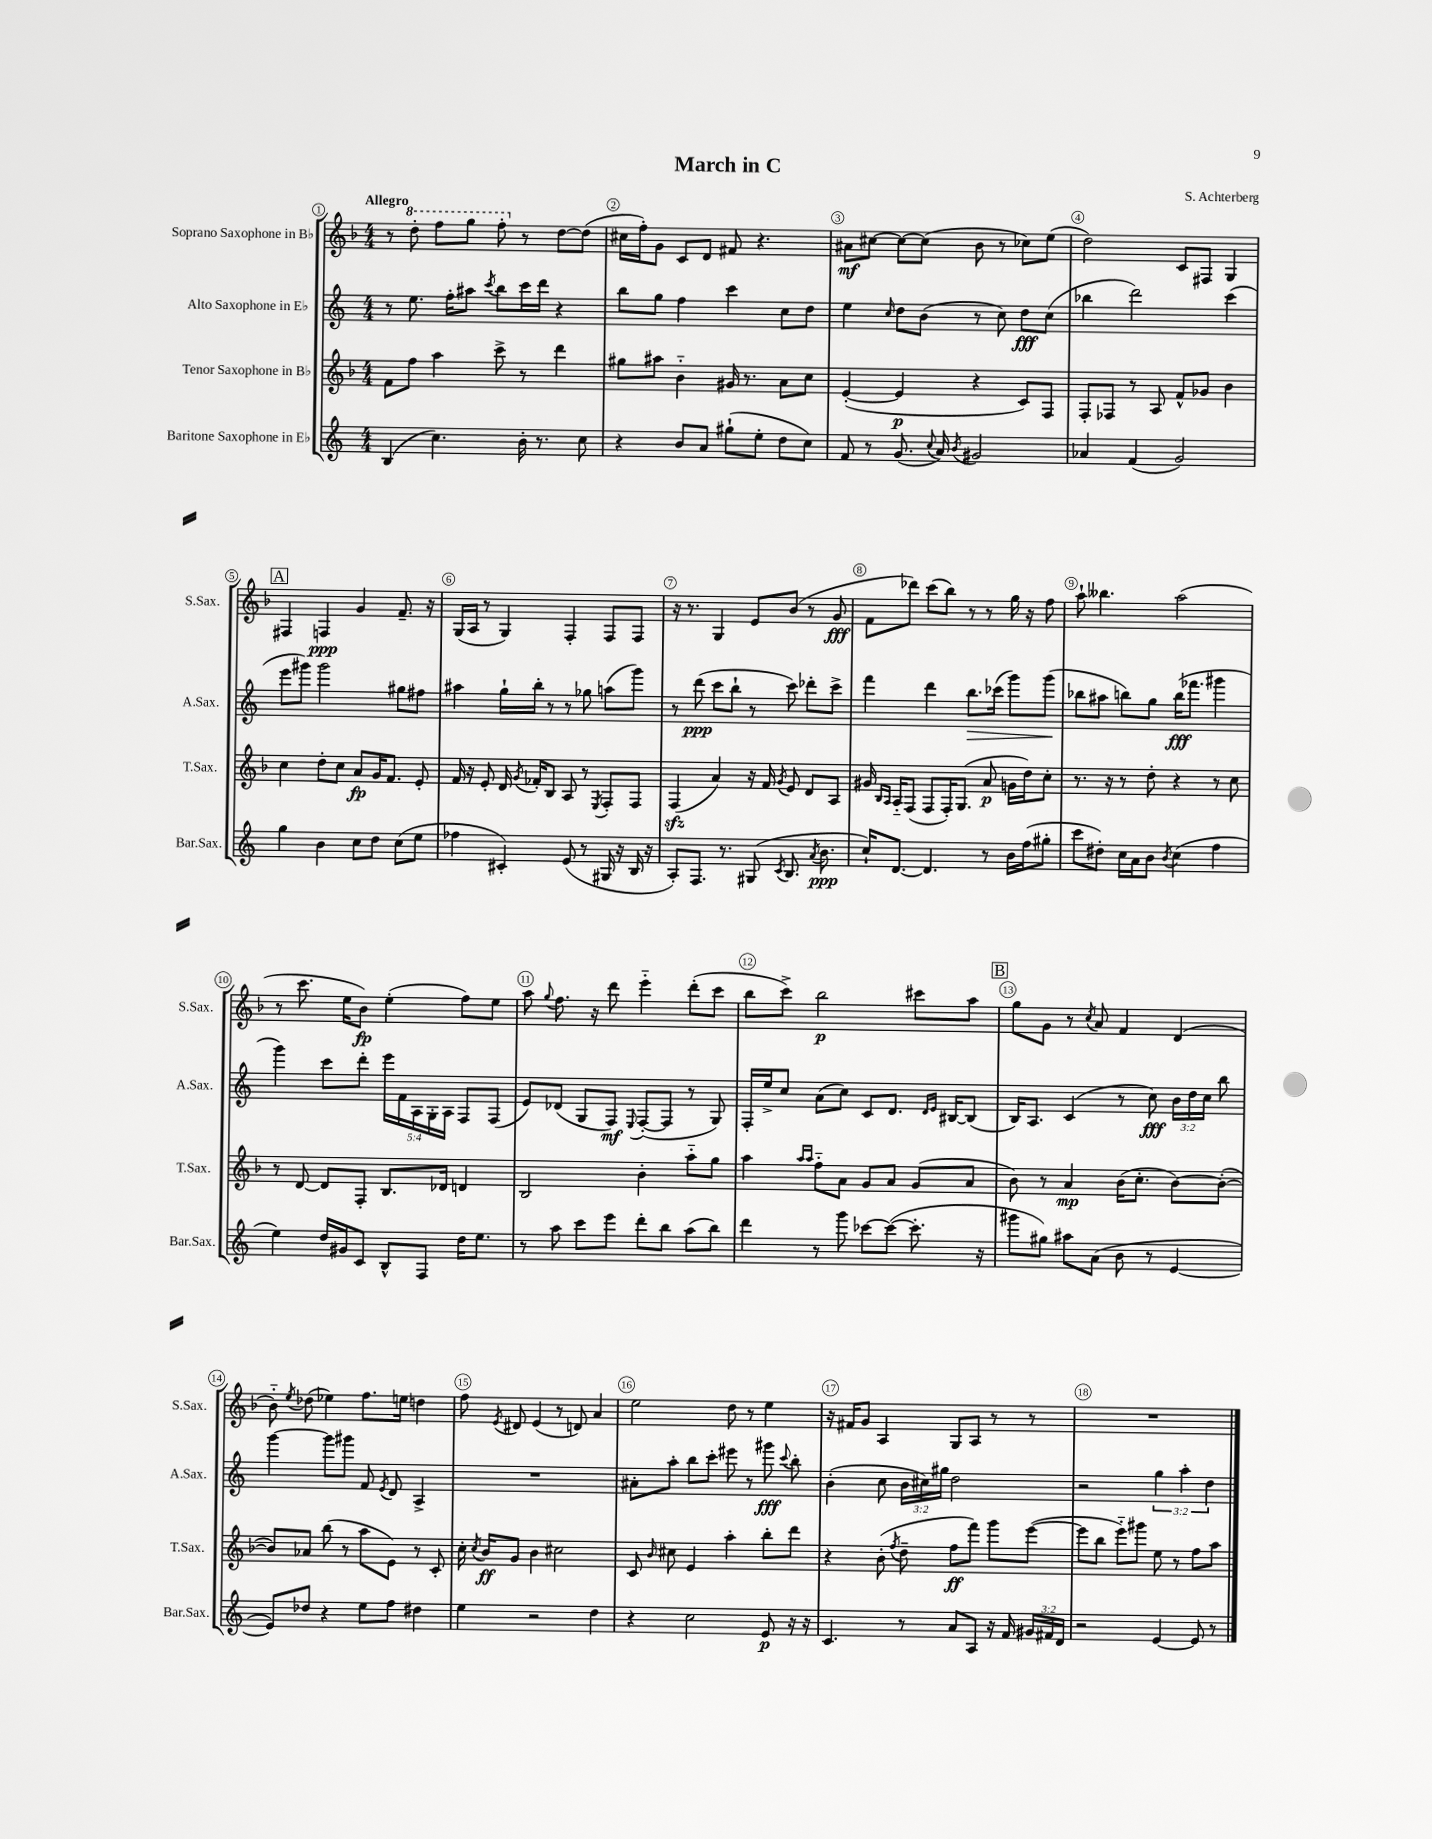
\header { title = "March in C" composer = "S. Achterberg" }
<<
\new StaffGroup <<
\new Staff = "s0" \with { instrumentName = "Soprano Saxophone in Bb" shortInstrumentName = "S.Sax." } {
    \clef treble \key f \major \numericTimeSignature \time 4/4 \tempo "Allegro"
    \autoBeamOff r8 \ottava #1 d'''8-. f'''8[ g'''8] f'''8-. \ottava #0 r8 d''8[~ d''8]( |
    cis''16[ f''16-.) g'8] c'8[ d'8] fis'8 r4. |
    ais'8[\mf cis''8]~ cis''8[~ cis''8]( bes'8 r8 ces''8[) e''8]( |
    d''2) c'8[ fis8] g4 |
    \mark \markup { \box "A" } fis4 f4\ppp g'4 f'8.-- r16 |
    g16[( a16] r8 g4) f4-. f8[ f8] |
    r16 r8. g4 e'8[ bes'8]( r8 g'8\fff |
    f'8[ des'''8]) c'''8[( bes''8]) r8 r8 g''16 r16 f''8 |
    a''8-! beses''4. a''2( |
    r8 c'''8. e''16[ bes'8]\fp) e''4-.( f''8[) e''8] |
    a''8 \appoggiatura { g''8 } f''8. r16 d'''8 e'''4-_ d'''8[-.( c'''8] |
    bes''8[ c'''8]->) bes''2\p cis'''8[ a''8] |
    \mark \markup { \box "B" } g''8[ g'8] r8 \acciaccatura { c''8 } a'8 f'4 d'4( |
    bes'8-_) \acciaccatura { e''8 } des''8( ees''4) f''8.[ e''16] d''4 |
    f''8 \acciaccatura { e'8 } dis'8 e'4( r8 d'8) a'4 |
    e''2 d''8 r8 e''4 |
    r16 fis'16[ g'8] a4 g8[ a8] r8 r8 |
    R1 \bar "|." |
}
\new Staff = "s1" \with { instrumentName = "Alto Saxophone in Eb" shortInstrumentName = "A.Sax." } {
    \clef treble \key c \major \numericTimeSignature \time 4/4 \override Staff.TupletNumber.text = #tuplet-number::calc-fraction-text
    \autoBeamOff r8 e''8. f''16[-. ais''8] \acciaccatura { c'''8 } b''8[ c'''16 d'''16] r4 |
    b''8[ g''8] f''4 c'''4 c''8[ d''8] |
    e''4 \grace { c''16 } d''8[ b'8]( r8 c''8) d''8[\fff c''8]( |
    bes''4 d'''2) c'''4( |
    \mark \markup { \box "A" } e'''8[ gis'''8]) gis'''2 gis''8[ fis''8] |
    ais''4 g''16[-! b''16]-. r8 r8 ges''8 a''8[( g'''8]) |
    r8 d'''8\ppp( c'''8[ b''8]-! r8 c'''8) des'''8[-. c'''8]-> |
    f'''4 d'''4 b''8.[\> ces'''16]( g'''8[) g'''8]\!( |
    bes''8[ ais''8] b''8[) g''8] b''16[\fff( fes'''8.] gis'''4 |
    g'''4) c'''8[ d'''8]-. \tuplet 5/4 { e'''16[ f'16 a16 g16-. a16] } f8[ f8]( |
    e'8[) des'8]( g8[ f8]\mf) \appoggiatura { e8 } f8[~-.( f8] r8 g8) |
    f16[-. e''16-> c''8] a'8[( c''8]) c'8[ d'8.] \grace { d'16[ e'16] } bis16[~ bis8]( |
    \mark \markup { \box "B" } b16[) a8.] c'4( r8 c''8\fff) \tuplet 3/2 { b'16[ d''16 c''16] } b''8 |
    g'''4~ g'''8[ gis'''8] f'8 \acciaccatura { e'8 } d'8 a4-> |
    R1 |
    ais'8[-. a''8]-. b''8[ c'''8]-. eis'''8 r8 gis'''8\fff \appoggiatura { c'''8 } b''8-. |
    b'4-.( c''8 \tuplet 3/2 { b'16[ cis''16) gis''16] } d''2 |
    r2 \tuplet 3/2 { g''4 a''4-. d''4 } \bar "|." |
}
\new Staff = "s2" \with { instrumentName = "Tenor Saxophone in Bb" shortInstrumentName = "T.Sax." } {
    \clef treble \key f \major \numericTimeSignature \time 4/4
    \autoBeamOff f'8[ f''8] a''4 c'''8-> r8 d'''4 |
    gis''8[ ais''8] bes'4-_ gis'16 r8. a'8[ c''8] |
    e'4~-.( e'4\p r4 c'8[) f8] |
    f8[-. fes8] r8 a8 f'8[-^ ges'8] bes'4 |
    \mark \markup { \box "A" } c''4 d''8[-. c''8] a'8[\fp g'16 f'8.] e'8-. |
    f'16 r16 e'8-. d'16 \acciaccatura { g'8 } fes'16[-. bes8] a8 r8 \acciaccatura { e8 } f8[-. f8] |
    f4\sfz( a'4) r16 f'16 \acciaccatura { g'8 } e'8 d'8[ a8] |
    gis'16 \grace { bes16[ a16] } a16[-_ f8]( f8[ f16-.) g8.]( a'8\p g'16[ d''16) c''8]-. |
    r8. r16 r8 d''8-. r4 r8 c''8 |
    r8 d'8~ d'8[ f8]-. bes8.[ des'16] d'4 |
    bes2 bes'4-. a''8[-_ g''8] |
    a''4 \grace { a''16[ a''16] } f''8[-_ a'8] g'8[ a'8] g'8[( a'8] |
    \mark \markup { \box "B" } bes'8) r8 a'4\mp bes'16[( c''8.]-. bes'8[~) bes'8]~-.( |
    bes'8[) aes'8] bes''8( r8 a''8[ e'8]) r8 c'8-. |
    c''16-. \acciaccatura { c''8 } bes'16[\ff g'8] bes'4 cis''2 |
    c'8 \grace { bes'16 } cis''8 e'4 a''4-. bes''8[-. d'''8] |
    r4 bes'8-.( \acciaccatura { f''8 } d''8-- f''8[\ff f'''8]) g'''8[ e'''8]~( |
    e'''8[ bes''8] e'''8[-_) gis'''8] e''8 r8 f''8[ a''8] \bar "|." |
}
\new Staff = "s3" \with { instrumentName = "Baritone Saxophone in Eb" shortInstrumentName = "Bar.Sax." } {
    \clef treble \key c \major \numericTimeSignature \time 4/4 \override Staff.TupletNumber.text = #tuplet-number::calc-fraction-text
    \autoBeamOff b4( c''4.) b'16-. r8. c''8 |
    r4 b'8[ a'8] gis''8[-!( e''8]-. d''8[ c''8]) |
    f'8 r8 g'8.( \appoggiatura { c''8 } a'16) \acciaccatura { b'8 } gis'2 |
    aes'4 f'4( g'2) |
    \mark \markup { \box "A" } g''4 b'4 c''8[ d''8] c''8[( e''8] |
    fes''4 cis'4-.) e'8( r8 gis16 r16 b16 r16 |
    a8[-.) f8.] r8. gis8( \acciaccatura { c'8 } b8. \acciaccatura { a'8 } b'8.\ppp |
    c''16[-!) d'8.]~ d'4. r8 b'16[ f''16( gis''8]-. |
    c'''8[ dis''8]-.) c''16[ a'16 b'8] \acciaccatura { b'8 } c''4( f''4 |
    e''4) d''16[ gis'16 c'8] b8[-^ f8] d''16[ e''8.] |
    r8 a''8 c'''8[ e'''8] d'''8[-. b''8] a''8[( b''8]) |
    d'''4 r8 g'''8 ces'''8[~ ces'''8]~( ces'''8.-. r16 |
    \mark \markup { \box "B" } gis'''8[ gis''8]) ais''8[ a'8]( b'8 r8 e'4~ |
    e'8[) des''8] r4 e''8[ f''8] dis''4 |
    e''4 r2 d''4 |
    r4 c''2 e'8\p r16 r16 |
    c'4. r8 a'8[ a8] r16 f'16 \tuplet 3/2 { gis'16[ fis'16 d'16] } |
    r2 e'4~ e'8 r8 \bar "|." |
}
>>
>>
\layout { \context { \Score \override BarNumber.break-visibility = ##(#f #t #t) barNumberVisibility = #all-bar-numbers-visible \override BarNumber.stencil = #(make-stencil-circler 0.1 0.3 ly:text-interface::print) } }
